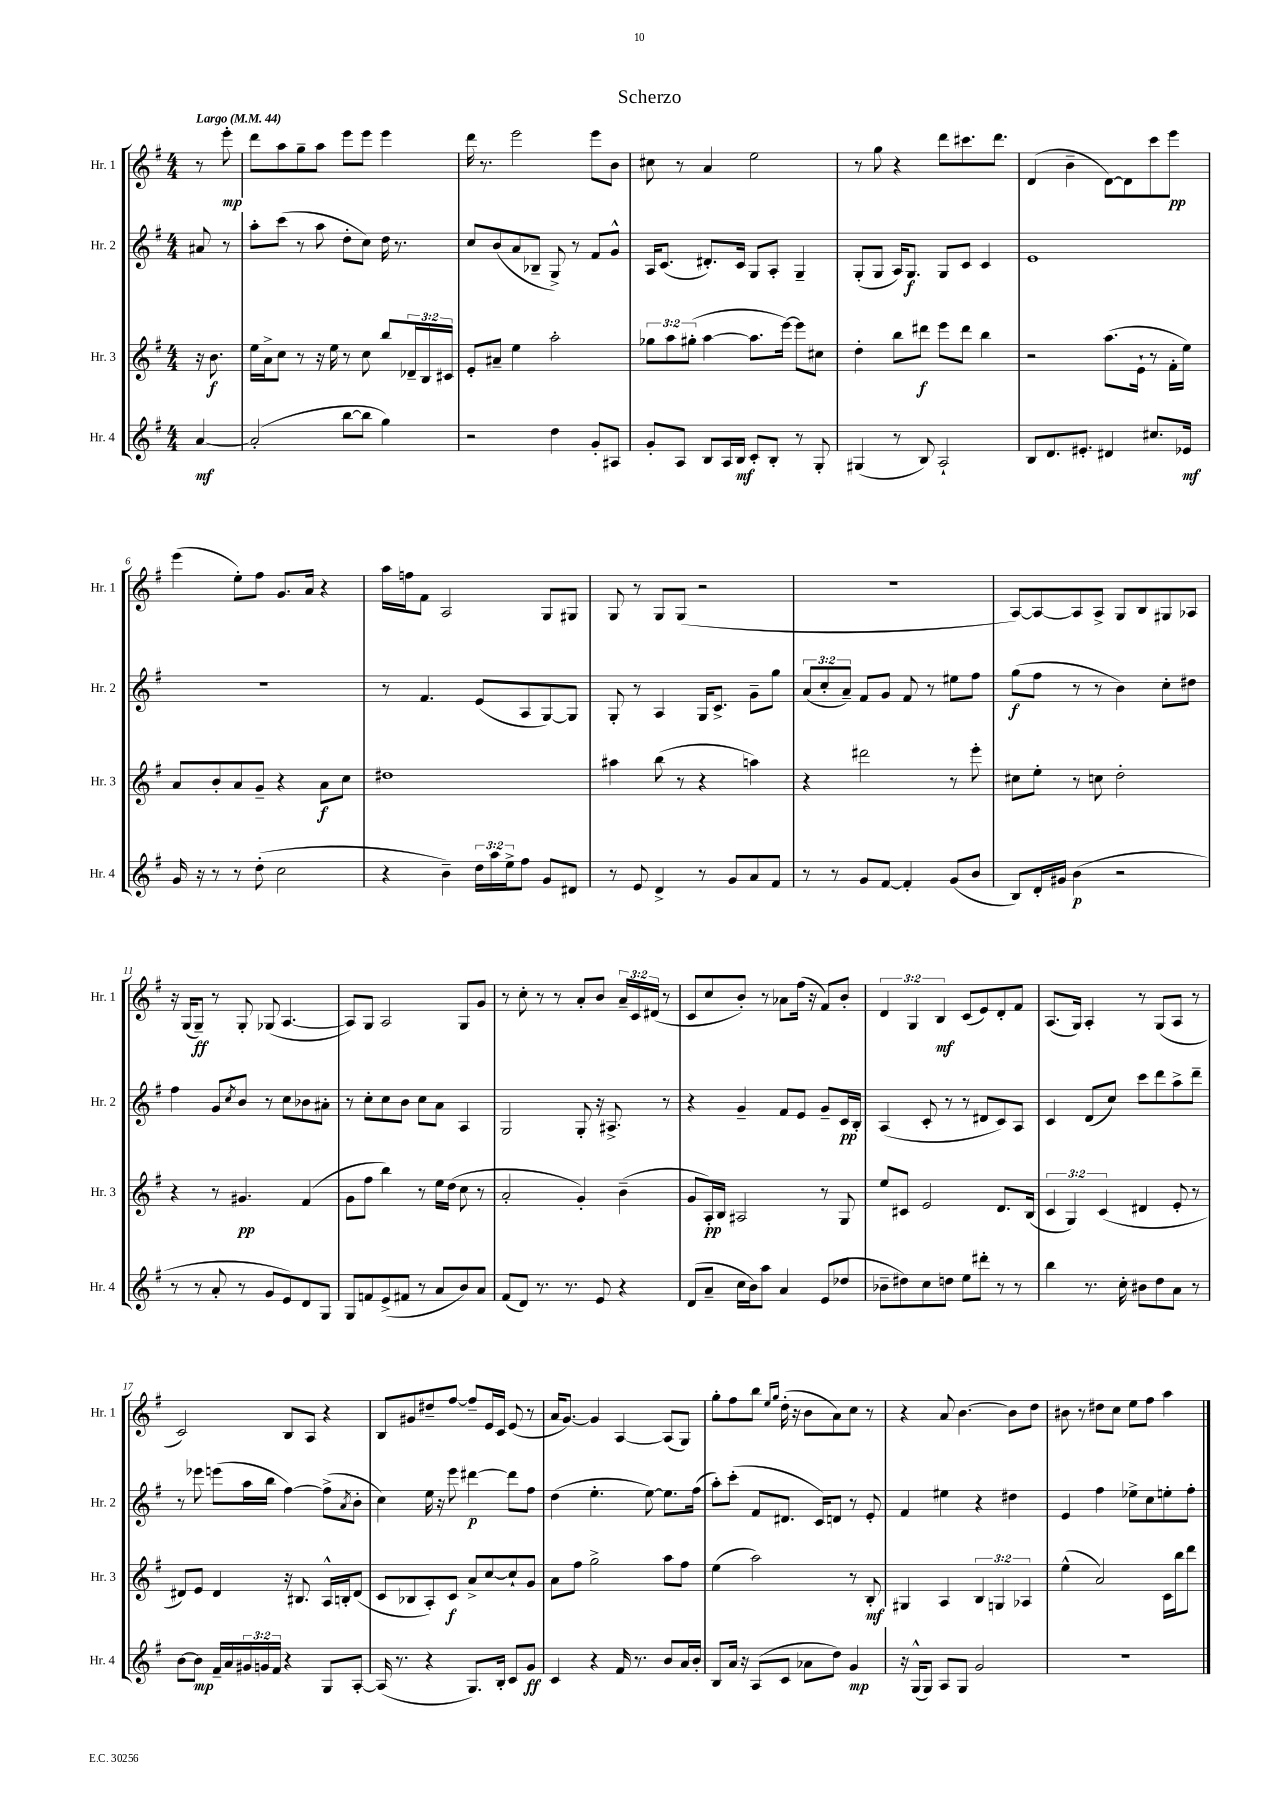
\header { title = "Scherzo" }
<<
\new StaffGroup <<
\new Staff = "s0" \with { instrumentName = "Hr. 1" shortInstrumentName = "Hr. 1" } {
    \clef treble \key g \major \numericTimeSignature \time 4/4 \override Staff.TupletNumber.text = #tuplet-number::calc-fraction-text \partial 4 \tempo "Largo" 4 = 44
    r8 e'''8-.\mp |
    d'''8 a''8 g''8-- a''8 e'''8 e'''8 e'''4 |
    d'''16 r8. e'''2 e'''8 b'8 |
    cis''8 r8 a'4 e''2 |
    r8 g''8 r4 d'''8 cis'''8. d'''8. |
    d'4( b'4-- d'8~) d'8 c'''8 e'''8\pp |
    e'''4( e''8-.) fis''8 g'8. a'16 r4 |
    a''16 f''16 fis'8 a2 g8 gis8 |
    g8 r8 g8 g8( r2 |
    R1 |
    a8~) a8~ a8 a8-> g8 b8 gis8 aes8 |
    r16 g16( g8--\ff) r8 g8-. ges8( a4.~ |
    a8) g8 a2 g8 g'8 |
    r8 c''8-. r8 r8 a'8-. b'8 \tuplet 3/2 { a'16-- c'16 dis'16( } r8 |
    c'8 c''8 b'8-.) r8 aes'8 fis''16( r16 fis'8) b'8-. |
    \tuplet 3/2 { d'4 g4 b4\mf } c'8( e'8) d'8-. fis'8 |
    a8.( g16) a4-. r8 g8( a8 r8 |
    c'2) b8 a8 r4 |
    b8 gis'8 dis''8-- fis''8~ fis''8-- e'16 c'16 e'8( r8 |
    a'16 g'8.~) g'4 a4~ a8( g8) |
    g''8-. fis''8 b''8 \grace { e''16 g''16 } d''16-.( r16 b'8 a'8) c''8 r8 |
    r4 a'8 b'4.~ b'8 d''8 |
    bis'8 r8 dis''8 c''8 e''8 fis''8 a''4 \bar "|." |
}
\new Staff = "s1" \with { instrumentName = "Hr. 2" shortInstrumentName = "Hr. 2" } {
    \clef treble \key g \major \numericTimeSignature \time 4/4 \override Staff.TupletNumber.text = #tuplet-number::calc-fraction-text \partial 4
    ais'8 r8 |
    a''8-. c'''8( r8 a''8 d''8-. c''8) d''16 r8. |
    c''8 b'8( a'8 bes8-- g8->) r8 fis'8 g'8-^ |
    a16 c'8.( dis'8.-.) c'16 g8 a8-. g4-- |
    g8-.( g8 a16) g8.\f g8 c'8 c'4 |
    e'1 |
    R1 |
    r8 fis'4. e'8( a8 g8~) g8 |
    g8-. r8 a4 g16 c'8.-> g'8-- g''8 |
    \tuplet 3/2 { a'8( c''8-. a'8--) } fis'8 g'8 fis'8 r8 eis''8 fis''8 |
    g''8\f( fis''8 r8 r8 b'4) c''8-. dis''8 |
    fis''4 g'8 \acciaccatura { c''8 } b'8 r8 c''8 bes'8 ais'8-. |
    r8 c''8-. c''8 b'8 c''8 a'8 a4 |
    g2 g8-. r16 ais8.-> r8 |
    r4 g'4-- fis'8 e'8 g'8-- c'16\pp b16-. |
    a4( c'8-. r8 r8 dis'8 c'8) a8 |
    c'4 d'8( c''8) c'''8 d'''8 a''8-> d'''8-- |
    r8 ees'''8 e'''8( a''16 b''16 fis''4~) fis''8->( \acciaccatura { a'8 } b'8-. |
    c''4) e''16 r16 e'''8 dis'''4~\p dis'''8 fis''8 |
    d''4( e''4.-. e''8~) e''8. fis''16( |
    a''8-.) c'''8-.( fis'8 dis'8. c'16) d'8 r8 e'8-. |
    fis'4 eis''4 r4 dis''4 |
    e'4 fis''4 ees''8-> c''8 e''8-. fis''8-. \bar "|." |
}
\new Staff = "s2" \with { instrumentName = "Hr. 3" shortInstrumentName = "Hr. 3" } {
    \clef treble \key g \major \numericTimeSignature \time 4/4 \override Staff.TupletNumber.text = #tuplet-number::calc-fraction-text \partial 4
    r16 b'8.\f |
    e''16 a'16-> c''8 r8 r16 e''16 r8 c''8 b''8 \tuplet 3/2 { des'16-- b16 cis'16 } |
    e'8-. ais'8-- e''4 a''2-. |
    \tuplet 3/2 { ges''8 a''8 gis''8-.( } a''4~ a''8. e'''16~) e'''8 cis''8 |
    d''4-. b''8 dis'''8\f e'''8 dis'''8 b''4 |
    r2 a''8.( e'16-! r8 fis'16-. e''16) |
    a'8 b'8-. a'8 g'8-- r4 a'8\f c''8 |
    dis''1 |
    ais''4 b''8( r8 r4 a''4) |
    r4 dis'''2 r8 e'''8-. |
    cis''8 e''8-. r8 c''8 d''2-. |
    r4 r8 gis'4.\pp fis'4( |
    g'8 fis''8 b''4) r8 e''16 d''16( c''8 r8 |
    a'2-. g'4-.) b'4--( |
    g'8 a16-.\pp) b16 ais2 r8 g8 |
    e''8 cis'8 e'2 d'8. b16( |
    \tuplet 3/2 { c'4 g4) c'4( } dis'4 e'8-. r8 |
    dis'8) e'8 dis'4 r16 bis8. a16-^ b16-. dis'8( |
    c'8 bes8 a8-.) c'8\f a'8-> c''8~ c''8-! g'8 |
    a'8 fis''8 g''2-> a''8 fis''8 |
    e''4( a''2) r8 b8-.\mf |
    gis4 a4 \tuplet 3/2 { b4 g4 aes4 } |
    e''4-^( a'2) c'16 b''16 d'''8 \bar "|." |
}
\new Staff = "s3" \with { instrumentName = "Hr. 4" shortInstrumentName = "Hr. 4" } {
    \clef treble \key g \major \numericTimeSignature \time 4/4 \override Staff.TupletNumber.text = #tuplet-number::calc-fraction-text \partial 4
    a'4~\mf |
    a'2-.( b''8~ b''8 g''4) |
    r2 d''4 g'8-. ais8 |
    g'8-. a8 b8 a16 b16\mf c'8-. b8-. r8 g8-. |
    gis4( r8 b8) a2-! |
    b8 d'8. eis'8.-. dis'4 cis''8. ees'16\mf |
    g'16 r16 r8 r8 d''8-.( c''2 |
    r4 b'4--) \tuplet 3/2 { d''16 a''16 e''16-> } fis''8 g'8 dis'8 |
    r8 e'8 d'4-> r8 g'8 a'8 fis'8 |
    r8 r8 g'8 fis'8~ fis'4-. g'8( b'8 |
    b8) d'16-. gis'16 b'4\p( r2 |
    r8 r8 a'8-. r8 g'8 e'8) d'8 g8 |
    g8 f'8 e'8->( fis'8 r8 a'8 b'8) a'8 |
    fis'8( d'8) r8. r8. e'8 r4 |
    d'8( a'8-- c''16 b'16) a''8 a'4 e'8( des''8 |
    bes'8-- dis''8) c''8 d''8 e''8 dis'''8-. r8 r8 |
    b''4 r8. c''16-. bis'8 d''8 a'8 r8 |
    b'8~ b'8\mp fis'16-- a'16 \tuplet 3/2 { gis'16 g'16 fis'16 } r4 g8 a8~-. |
    a16( r8. r4 g8.) b16-. c'8 g'8\ff |
    c'4 r4 fis'16 r8. b'8 a'16 b'16-. |
    b8 a'16 r16 a8( c'8 aes'8 d''8) g'4\mp |
    r16 g16-^( g8) a8 g8 g'2 |
    R1 \bar "|." |
}
>>
>>
